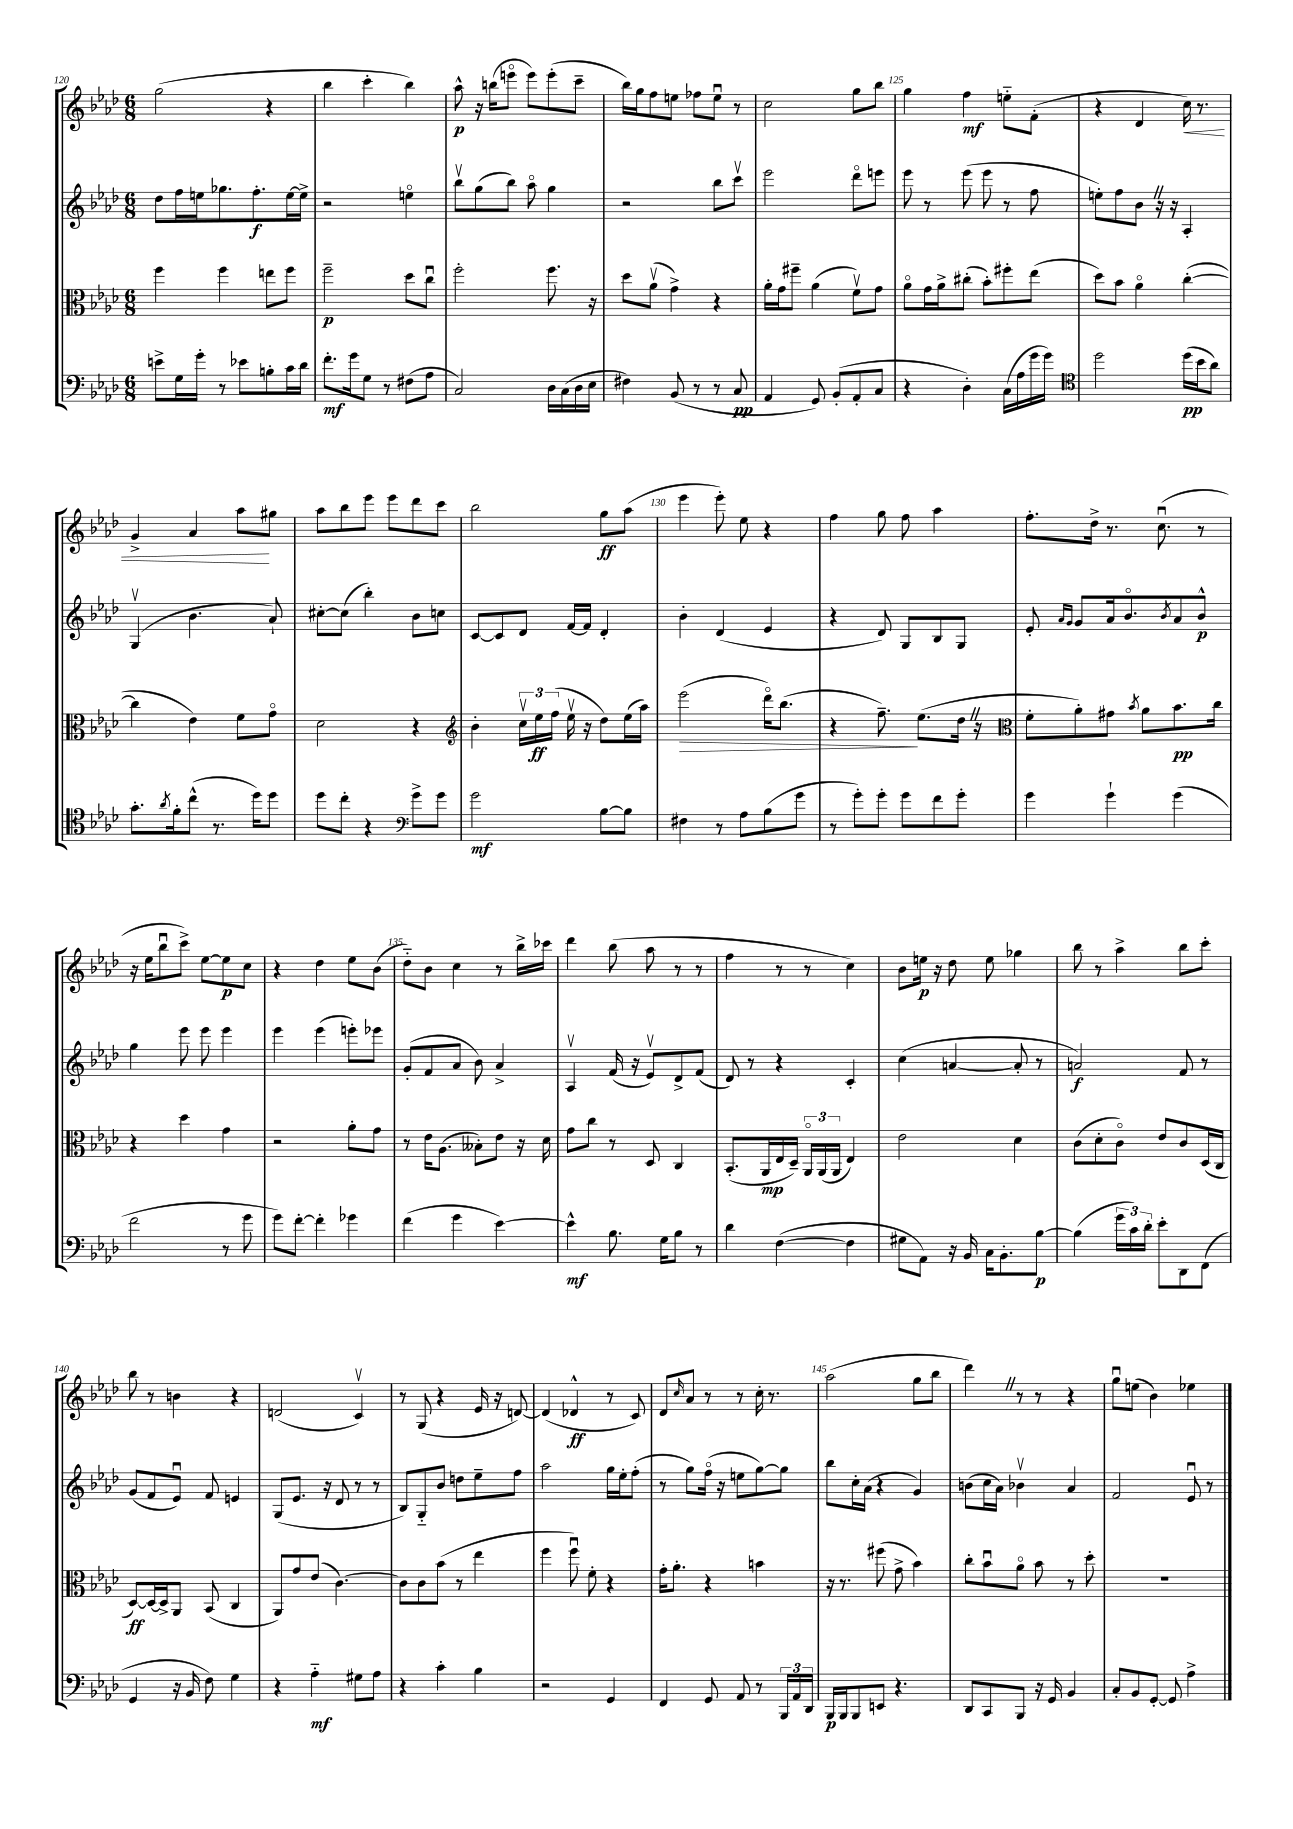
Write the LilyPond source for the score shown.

<<
\new StaffGroup <<
\new Staff = "s0" {
    \clef treble \key aes \major \numericTimeSignature \time 6/8
    g''2( r4 |
    bes''4 c'''4-. bes''4) |
    aes''8-^\p r16 b''16( e'''8\flageolet e'''8) e'''8-.( c'''8-- |
    bes''16) g''16 f''8 e''8 fes''8 e''8\downbow r8 |
    c''2 g''8 bes''8 |
    g''4 f''4\mf e''8-_ f'8-.( |
    r4 des'4 c''16\<) r8. |
    g'4-> aes'4 aes''8\! gis''8 |
    aes''8 bes''8 ees'''8 ees'''8 des'''8 c'''8 |
    bes''2 g''8\ff aes''8( |
    ees'''4 ees'''8-.) ees''8 r4 |
    f''4 g''8 f''8 aes''4 |
    f''8.-. des''16-> r8. c''8.\downbow( r8 |
    r16 ees''16 bes''8\downbow c'''8->) ees''8~ ees''8\p c''8 |
    r4 des''4 ees''8 bes'8( |
    des''8-_) bes'8 c''4 r8 bes''16-> ces'''16 |
    des'''4 bes''8( aes''8 r8 r8 |
    f''4 r8 r8 c''4) |
    bes'8 e''16\p r16 des''8 e''8 ges''4 |
    bes''8 r8 aes''4-> bes''8 c'''8-. |
    bes''8 r8 b'4 r4 |
    d'2( c'4\upbow) |
    r8 g8( r4 ees'16 r16 d'8~) |
    d'4( des'4-^\ff r8 c'8) |
    des'8 \grace { c''16 } aes'8 r8 r8 c''16-. r8. |
    aes''2( g''8 bes''8 |
    des'''4) \once \override BreathingSign.text = \markup { \musicglyph "scripts.caesura.straight" } \breathe r8 r8 r4 |
    g''8\downbow e''8( bes'4) ees''4 \bar "|." |
}
\new Staff = "s1" {
    \clef treble \key aes \major \numericTimeSignature \time 6/8
    des''8 f''16 e''16 ges''8. f''8.-.\f e''16~ e''16-> |
    r2 e''4\flageolet |
    bes''8\upbow g''8( bes''8) aes''8\flageolet g''4 |
    r2 bes''8 c'''8\upbow |
    ees'''2 des'''8\flageolet e'''8 |
    ees'''8 r8 ees'''8( ees'''8 r8 f''8 |
    e''8-.) f''8 bes'8 \once \override BreathingSign.text = \markup { \musicglyph "scripts.caesura.straight" } \breathe r16 r16 aes4-. |
    g4\upbow( bes'4. aes'8-!) |
    cis''8~-. cis''8( bes''4-.) bes'8 c''8 |
    c'8~ c'8 des'8 f'16~ f'16 des'4-. |
    bes'4-. des'4( ees'4 |
    r4 des'8) g8 bes8 g8 |
    ees'8-. \grace { aes'16 g'16 } g'8 aes'16 bes'8.\flageolet \acciaccatura { bes'8 } aes'8 bes'8-^\p |
    g''4 ees'''8 ees'''8 ees'''4 |
    ees'''4 ees'''4( e'''8-.) ees'''8 |
    g'8-.( f'8 aes'8 bes'8) aes'4-> |
    aes4\upbow f'16( r16 ees'8\upbow) des'8-> f'8( |
    des'8) r8 r4 c'4-. |
    c''4( a'4~ a'8-. r8 |
    a'2\f) f'8 r8 |
    g'8( f'8 ees'8\downbow) f'8 e'4 |
    g8( ees'8. r16 des'8 r8 r8 |
    bes8) g8-_ bes'8 d''8 ees''8-- f''8 |
    aes''2 g''16 ees''16-. f''8-.( |
    r8 g''8) f''16\flageolet( r16 e''8 g''8~) g''8 |
    bes''8 c''16-. aes'16( r4 g'4) |
    b'8( c''16 aes'16) bes'4\upbow aes'4 |
    f'2 ees'8\downbow r8 \bar "|." |
}
\new Staff = "s2" {
    \clef alto \key aes \major \numericTimeSignature \time 6/8
    f''4 f''4 e''8 f''8 |
    f''2--\p des''8 c''8\downbow |
    f''2-. f''8. r16 |
    des''8 aes'8\upbow( g'4->) r4 |
    aes'16-. g'16 fis''8-- aes'4( f'8\upbow) g'8 |
    aes'8\flageolet g'16 aes'16-> cis''8-.( bes'8-.) fis''8-. ees''8( |
    des''8) bes'8 aes'4\flageolet c''4~-.( |
    c''4 ees'4) f'8 g'8\flageolet |
    des'2 r4 |
    \clef treble bes'4-. \tuplet 3/2 { c''16\upbow ees''16\ff f''16( } ees''16\upbow r16 des''8) ees''16( aes''16) |
    ees'''2\>( des'''16\flageolet) bes''8.( |
    r4 f''8.--\!) ees''8.( des''16 \once \override BreathingSign.text = \markup { \musicglyph "scripts.caesura.straight" } \breathe r16 |
    \clef alto f'8-. aes'8-.) gis'8 \acciaccatura { bes'8 } aes'8 bes'8.\pp c''16 |
    r4 des''4 g'4 |
    r2 aes'8-. g'8 |
    r8 ees'16 aes8.( beses8-.) ees'8 r16 des'16 |
    g'8 c''8 r8 des8 c4 |
    bes,8.-.( aes,16\mp ees16 des16--) \tuplet 3/2 { aes,16\flageolet aes,16( aes,16 } ees4) |
    ees'2 des'4 |
    c'8( des'8-. c'8\flageolet) ees'8 c'8 des16( c16 |
    des8~\ff) des16~ des16-> aes,8 bes,8( c4 |
    aes,8) g'8 ees'8( c'4.~) |
    c'8 c'8 bes'8( r8 ees''4 |
    f''4 f''8\downbow) f'8-. r4 |
    g'16-. aes'8.-. r4 b'4 |
    r16 r8. fis''8( g'8-> bes'4) |
    c''8-. bes'8\downbow aes'8\flageolet bes'8 r8 des''8-. |
    R2. \bar "|." |
}
\new Staff = "s3" {
    \clef bass \key aes \major \numericTimeSignature \time 6/8
    e'8-> g16 g'16-. r8 ees'8 b8-. c'16 des'16 |
    f'8.-.\mf g'16 g8 r8 fis8( aes8 |
    c2) des16 c16( des16 ees16 |
    fis4) bes,8( r8 r8 c8\pp |
    aes,4 g,8) bes,8-.( aes,8-. c8 |
    r4 des4-.) c16( aes16 g'16 g'16) |
    \clef tenor des''2 des''16\pp( bes'16 aes'8) |
    g'8.-. \acciaccatura { aes'8 } f'16-. c''8-^( r8. des''16) des''8 |
    des''8 c''8-. r4 \clef bass g'8-> g'8 |
    g'2\mf bes8~ bes8 |
    fis4 r8 aes8 bes8( g'8 |
    r8 g'8-.) g'8-. g'8 f'8 g'8-. |
    g'4 g'4-! g'4( |
    f'2 r8 g'8 |
    g'8) f'8~-. f'4-. ges'4 |
    f'4( g'4 ees'4~) |
    ees'4-^\mf bes8. g16 bes8 r8 |
    des'4 f4~( f4 |
    gis8 aes,8) r16 bes,16 c16 bes,8.-. bes8~\p |
    bes4( \tuplet 3/2 { g'16 c'16) des'16-. } ees'8-. des,8 f,8( |
    g,4 r16 bes,16 f8) g4 |
    r4 aes4-_\mf gis8 aes8 |
    r4 c'4-. bes4 |
    r2 g,4 |
    f,4 g,8 aes,8 r8 \tuplet 3/2 { bes,,16 aes,16 des,16 } |
    bes,,16\p bes,,16 bes,,8 e,8 r4. |
    des,8 c,8 bes,,8 r16 g,16 bes,4 |
    c8-. bes,8 g,8~-. g,8 aes4-> \bar "|." |
}
>>
>>
\layout { \context { \Score currentBarNumber = #120 \override BarNumber.break-visibility = ##(#f #t #t) barNumberVisibility = #(every-nth-bar-number-visible 5) } }
